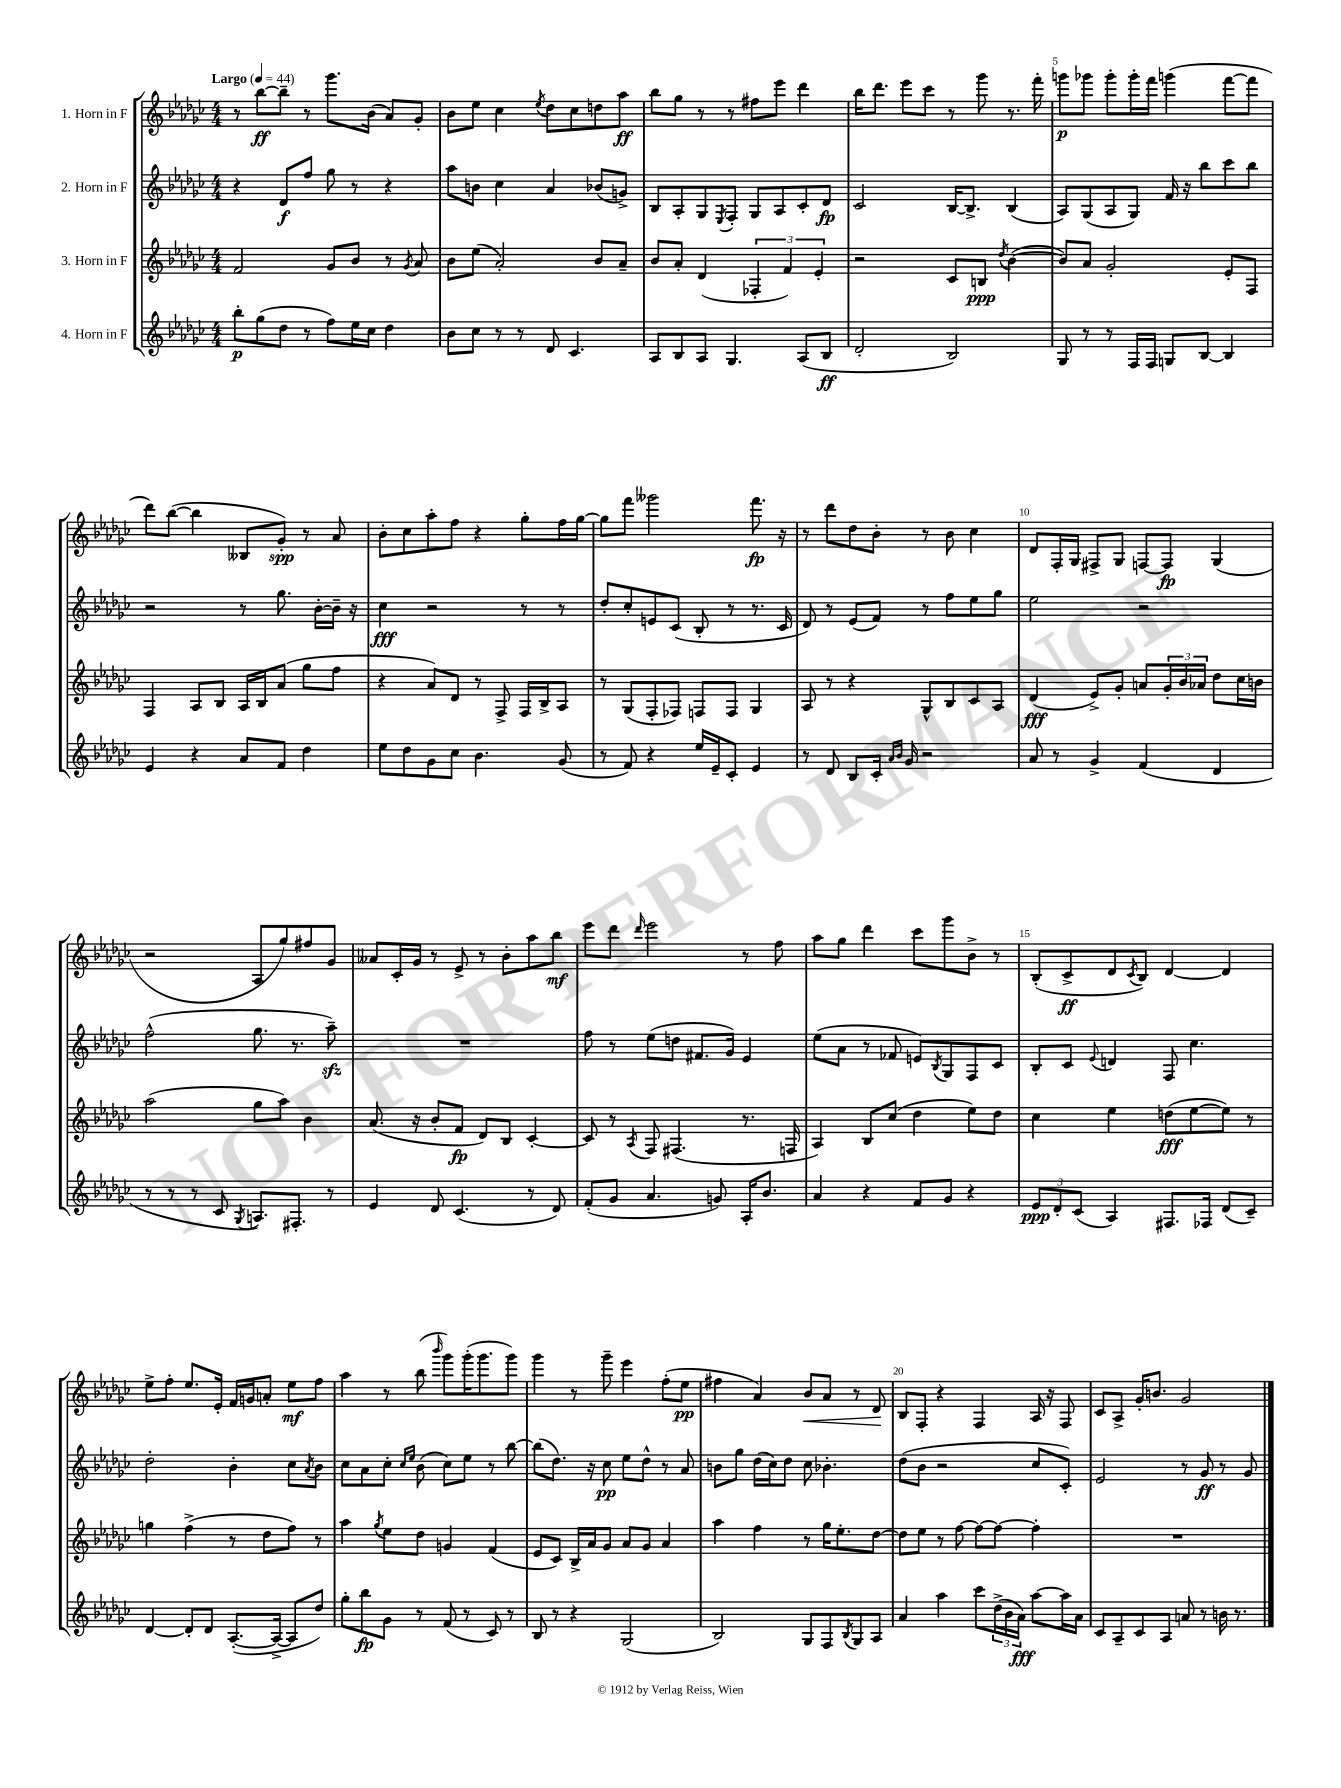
<<
\new StaffGroup <<
\new Staff = "s0" \with { instrumentName = "1. Horn in F" } {
    \clef treble \key ges \major \numericTimeSignature \time 4/4 \tempo "Largo" 4 = 44
    r8 bes''8~\ff bes''8-- r8 ges'''8. bes'16( aes'8) ges'8-. |
    bes'8 ees''8 ces''4 \acciaccatura { ees''8 } des''8 ces''8 d''8 aes''8\ff |
    bes''8 ges''8 r8 r8 fis''8 ees'''8 des'''4 |
    bes''16 des'''8. ees'''8 ces'''8 r8 ges'''8 r8. f'''16-. |
    g'''8\p ges'''8 ges'''8-. ges'''16-. f'''16 g'''4( f'''8~ f'''8 |
    des'''8) bes''8~( bes''4 beses8 ges'8-.\spp) r8 aes'8 |
    bes'8-. ces''8 aes''8-. f''8 r4 ges''8-. f''16 ges''16~ |
    ges''8 f'''8 geses'''2 f'''8.\fp r16 |
    r8 des'''8 des''8 bes'8-. r8 bes'8 ces''4 |
    des'8 f16-. ges16 fis8-> ges8 f8~ f8\fp ges4( |
    r2 aes8 ges''8) fis''8 ges'8 |
    aeses'8 ces'16-. ges'16 r8 ees'8-> r8 bes'8-. aes''8 bes''8\mf |
    ees'''8 des'''8 \grace { des'''16 } ees'''2 r8 f''8 |
    aes''8 ges''8 des'''4 ces'''8 ges'''8 bes'8-> r8 |
    bes8-.( ces'8->\ff des'8 \acciaccatura { ces'8 } bes8) des'4~ des'4 |
    ees''8-> f''8-. ees''8. ees'16-. f'16 g'16 a'8-. ees''8\mf f''8 |
    aes''4 r8 bes''8( \grace { bes'''16 } ges'''8) ges'''16-.( ges'''8. ges'''8) |
    ges'''4 r8 ges'''8-- ees'''4 f''8-.( ees''8\pp |
    fis''4 aes'4) bes'8\< aes'8 r8 des'8\! |
    bes8 f8-. r4 f4 aes16 r16 f8 |
    ces'8 aes8-> ges'16-. b'8. ges'2 \bar "|." |
}
\new Staff = "s1" \with { instrumentName = "2. Horn in F" } {
    \clef treble \key ges \major \numericTimeSignature \time 4/4
    r4 des'8\f f''8 ges''8 r8 r4 |
    aes''8 b'8 ces''4 aes'4 bes'8( g'8->) |
    bes8 aes8-. ges8 \acciaccatura { ees8 } f8-. ges8 aes8 ces'8-. des'8\fp |
    ces'2 bes16~ bes8.-> bes4( |
    aes8) ges8( aes8 ges8) f'16 r16 bes''8 ces'''8 bes''8 |
    r2 r8 ges''8. bes'16~-. bes'16-- r16 |
    ces''4\fff r2 r8 r8 |
    des''8-. ces''8-. e'8 ces'8( bes8-. r8 r8. ces'16 |
    des'8) r8 ees'8( f'8) r8 f''8 ees''8 ges''8 |
    ees''2 r2 |
    f''2-^( ges''8. r8. aes''8--\sfz) |
    R1 |
    f''8 r8 ees''8( d''8 fis'8. ges'16) ees'4 |
    ees''8( aes'8 r8 fes'8 e'8) \acciaccatura { bes8 } ges8 f8 ces'8 |
    bes8-. ces'8 \appoggiatura { ees'8 } d'4 f8 ces''4. |
    des''2-. bes'4-. ces''8 \acciaccatura { aes'8 } bes'8 |
    ces''8 aes'8 ces''8-. \grace { ces''16 ees''16 } bes'8( ces''8) ees''8 r8 bes''8~ |
    bes''8( des''8.) r16 ces''8\pp ees''8 des''8-^ r8 aes'8 |
    b'8 ges''8 des''16( ces''16) des''8 ces''8 bes'4.-. |
    des''8( bes'8 r2 ces''8 ces'8-.) |
    ees'2 r8 ges'8\ff r8 ges'8 \bar "|." |
}
\new Staff = "s2" \with { instrumentName = "3. Horn in F" } {
    \clef treble \key ges \major \numericTimeSignature \time 4/4
    f'2 ges'8 bes'8 r8 \acciaccatura { ges'8 } aes'8 |
    bes'8 ees''8( aes'2-.) bes'8 aes'8-- |
    bes'8 aes'8-. des'4( \tuplet 3/2 { fes4-. f'4) ees'4-. } |
    r2 ces'8 b8\ppp \acciaccatura { des''8 } bes'4~( |
    bes'8) aes'8 ges'2-. ees'8-. f8 |
    f4 aes8 bes8 aes16 bes16 aes'8( ges''8 f''8 |
    r4 aes'8) des'8 r8 f8-> f16 bes16-> aes8 |
    r8 ges8( f8-. fes8) f8 f8 ges4 |
    aes8 r8 r4 ges8-^ bes8 ces'8 aes8 |
    des'4\fff( ees'8->) ges'8-. a'8 \tuplet 3/2 { ges'16-. bes'16 aes'16 } des''8 ces''16 b'16 |
    aes''2( ges''8 aes''8) bes'4 |
    aes'8.( r16 bes'8-. f'8\fp des'8) bes8 ces'4~-. |
    ces'8 r8 \acciaccatura { aes8 } f8 fis4.( r8. f16 |
    aes4) bes8 ces''8( des''4 ees''8) des''8 |
    ces''4 ees''4 d''8\fff( ees''8~ ees''8) r8 |
    g''4 f''4->( r8 des''8 f''8) r8 |
    aes''4 \acciaccatura { ges''8 } ees''8 des''8 g'4 f'4( |
    ees'8 ces'8) bes16-> aes'16 ges'8 aes'8 ges'8 aes'4 |
    aes''4 f''4 r8 ges''16 ees''8.-. des''8~ |
    des''8 ees''8 r8 f''8~ f''8~ f''8~ f''4-. |
    R1 \bar "|." |
}
\new Staff = "s3" \with { instrumentName = "4. Horn in F" } {
    \clef treble \key ges \major \numericTimeSignature \time 4/4
    bes''8-.\p ges''8( des''8 r8 f''8) ees''16 ces''16 des''4 |
    bes'8 ces''8 r8 r8 des'8 ces'4. |
    aes8 bes8 aes8 ges4. aes8( bes8\ff |
    des'2-. bes2) |
    ges8 r8 r8 f16 f16 g8 bes8~ bes4 |
    ees'4 r4 aes'8 f'8 des''4 |
    ees''8 des''8 ges'8 ces''8 bes'4. ges'8( |
    r8 f'8) r4 ees''16 ees'16-- ces'8-. ees'4 |
    r8 des'8 bes8 ces'16-. \grace { aes'16 bes'16 } ges'16 r2 |
    aes'8 r8 ges'4-> f'4( des'4 |
    r8 r8 r8 ces'8 \acciaccatura { ges8 } a8.) fis8.-. r8 |
    ees'4 des'8 ces'4.( r8 des'8) |
    f'8-.( ges'8 aes'4. g'8) aes16-. bes'8. |
    aes'4 r4 f'8 ges'8 r4 |
    \tuplet 3/2 { ees'8\ppp des'8-. ces'8( } aes4) fis8. fes16 des'8( ces'8--) |
    des'4~ des'8-. des'8 aes8.~-.( aes16~-> aes8 des''8) |
    ges''8-. bes''8\fp ges'8 r8 f'8( r8 ces'8) r8 |
    bes8 r8 r4 ges2( |
    bes2) ges8 f8 \acciaccatura { bes8 } ges8 aes8 |
    aes'4 aes''4 ces'''8 \tuplet 3/2 { des''16->( bes'16 aes'16\fff) } aes''8~ aes''16 aes'16 |
    ces'8 aes8-- ces'8 aes8 a'8 r8 b'16 r8. \bar "|." |
}
>>
>>
\layout { \context { \Score \override BarNumber.break-visibility = ##(#f #t #t) barNumberVisibility = #(every-nth-bar-number-visible 5) } }
